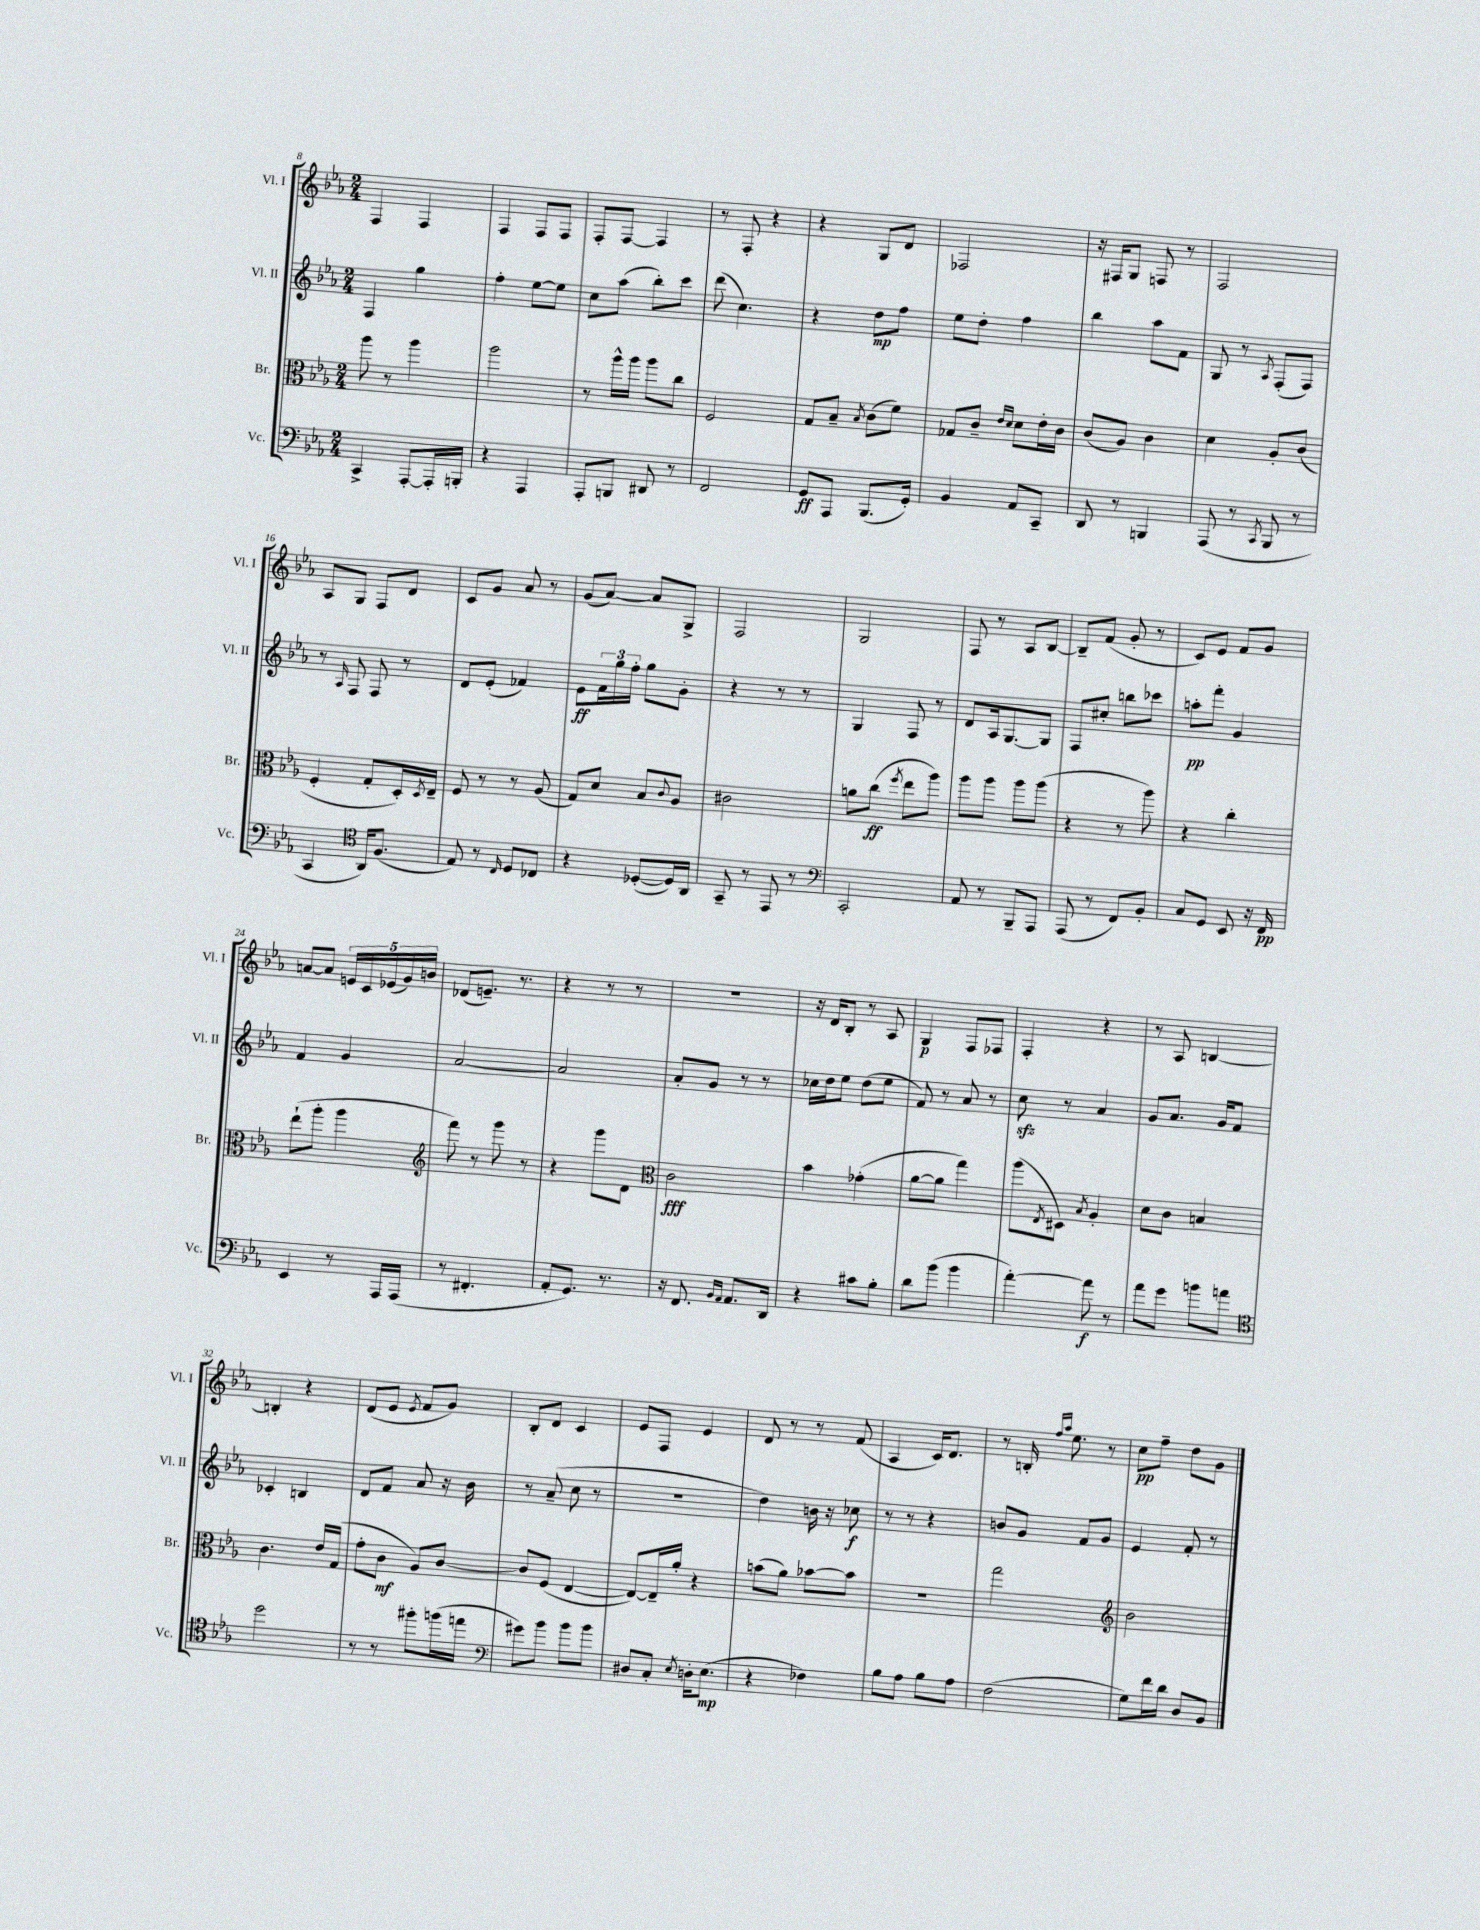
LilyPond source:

<<
\new StaffGroup <<
\new Staff = "s0" \with { instrumentName = "Vl. I" shortInstrumentName = "Vl. I" } {
    \clef treble \key ees \major \numericTimeSignature \time 2/4
    f4 f4 |
    f4 f8 f8 |
    f8-. f8~ f4 |
    r8 f8-. r4 |
    r4 g8 d'8 |
    fes2 |
    r16 fis16 g8 f8 r8 |
    f2 |
    aes8 g8 f8 d'8 |
    c'8 g'8 aes'8 r8 |
    g'8( aes'8~) aes'8 g8-> |
    f2 |
    g2 |
    f8 r8 aes8 bes8~ |
    bes8-- f'8( g'8-. r8 |
    c'8) ees'8 f'8 g'8 |
    a'8~ a'8 \tuplet 5/4 { e'16 c'16 ees'16( g'16) b'16 } |
    des'8( e'8.--) r8. |
    r4 r8 r8 |
    r2 |
    r16 d'16 bes8-. r8 aes8 |
    g4\p f8 fes8 |
    f4-. r4 |
    r8 aes8 b4~ |
    b4-. r4 |
    d'8( ees'8 \acciaccatura { ees'8 } f'8 g'8) |
    bes8-. d'8 c'4 |
    ees'8 f8 ees'4 |
    d'8 r8 r8 f'8( |
    aes4 c'16) d'8. |
    r8 b16-. \grace { f''16 aes''16 } ees''8. r8 |
    c''8\pp f''8-- d''8 g'8 \bar "|." |
}
\new Staff = "s1" \with { instrumentName = "Vl. II" shortInstrumentName = "Vl. II" } {
    \clef treble \key ees \major \numericTimeSignature \time 2/4
    f4 g''4 |
    f''4-. ees''8~ ees''8 |
    c''8 aes''8( bes''8-.) c'''8 |
    d'''8( c''4.) |
    r4 d''8\mp f''8 |
    ees''8 d''8-. f''4 |
    bes''4 aes''8 f'8 |
    g8 r8 \acciaccatura { aes8 } f8-.( f8) |
    r8 \grace { aes16 } f8 f8 r8 |
    d'8 ees'8-.( fes'4) |
    ees'8\ff \tuplet 3/2 { f'16 g''16 f''16-. } g''8 g'8-. |
    r4 r8 r8 |
    g4 f8 r8 |
    d'8 aes16 g8.~ g8 |
    f8 cis''8-. b''8 ces'''8 |
    a''8-.\pp f'''8-. g'4 |
    f'4 g'4 |
    aes'2~ |
    aes'2 |
    aes'8-. g'8 r8 r8 |
    ces''16 d''16 ees''8 d''8( ees''8 |
    f'8) r8 aes'8 r8 |
    c''8\sfz r8 aes'4 |
    g'8 aes'8. g'16 f'8 |
    ces'4-. b4 |
    d'8 f'8 aes'8 r16 bes'16 |
    r8 aes'8--( c''8 r8 |
    r2 |
    d''4) b'16 r16 ces''8\f |
    r8 r8 r4 |
    b'8 g'8 f'8 g'8 |
    ees'4 f'8-. r8 \bar "|." |
}
\new Staff = "s2" \with { instrumentName = "Br." shortInstrumentName = "Br." } {
    \clef alto \key ees \major \numericTimeSignature \time 2/4
    aes''8 r8 aes''4 |
    aes''2 |
    r8 aes''16-^ aes''16 aes''8 c''8 |
    f2 |
    g8 bes8-- \acciaccatura { bes8 } c'8( f'8) |
    ges8 c'8-- \grace { ees'16 d'16 } d'8 ees'16-. c'16 |
    c'8( aes8) c'4 |
    d'4 aes8-. c'8( |
    f4-. g8-. d16-.) \acciaccatura { d8 } ees16-- |
    f8 r8 r8 aes8( |
    g8) d'8 bes8 \appoggiatura { c'8 } aes8 |
    cis'2 |
    a'8 c''8\ff( \acciaccatura { f''8 } ees''8 aes''8) |
    aes''8 aes''8 aes''8 aes''8( |
    r4 r8 aes''8) |
    r4 c''4-. |
    ees''8-!( aes''8-. aes''4 |
    \clef treble f'''8) r8 g'''8 r8 |
    r4 g'''8 d'8 |
    \clef alto c'2\fff |
    bes'4 ges'4-.( |
    aes'8~ aes'8 g''4) |
    aes''8( \acciaccatura { ees8 } dis8) \acciaccatura { bes8 } aes4-. |
    d'8 c'8 b4 |
    c'4. ees'16 g16( |
    g'8-. c'8\mf aes8) c'8~ |
    c'8 f8( ees4~ |
    ees8~) ees16-- aes'16-. r4 |
    b'8( aes'8) bes'8~ bes'8 |
    r2 |
    g''2 |
    \clef treble bes'2 \bar "|." |
}
\new Staff = "s3" \with { instrumentName = "Vc." shortInstrumentName = "Vc." } {
    \clef bass \key ees \major \numericTimeSignature \time 2/4
    c,4-> aes,,8~-. aes,,16-. b,,16-. |
    r4 aes,,4 |
    aes,,8-. b,,8 dis,8 r8 |
    f,2 |
    g,8\ff aes,,8 bes,,8.( g,16-.) |
    bes,4 aes,8 c,8-- |
    d,8 r8 b,,4 |
    aes,,8( r8 \acciaccatura { c,8 } bes,,8 r8 |
    c,4 \clef tenor aes,16) f8.( |
    ees8) r8 \grace { c16 } d8 ces8 |
    r4 des8~-.( des16) aes,16 |
    g,8-- r8 ees,8 r8 |
    \clef bass c,2-. |
    aes,8 r8 bes,,8-- aes,,8 |
    aes,,8( r8 f,8) bes,8-. |
    c8 g,8 ees,8 r16 f,16\pp |
    ees,4 r8 aes,,16 aes,,16( |
    r8 fis,4.-. |
    aes,8-. g,8.) r8. |
    r16 f,8. \grace { bes,16 aes,16 } aes,8. d,16 |
    r4 cis'8 bes8-. |
    d'8 bes'8( bes'4 |
    aes'4~-.) aes'8\f r8 |
    aes'8 g'8 b'8 a'8 |
    \clef tenor d''2 |
    r8 r8 fis''8-. f''16( e''16 |
    \clef bass gis'8) bes'8 bes'8 bes'8 |
    dis8 c8-. \acciaccatura { ees8 } d16-. ees8.\mp( |
    r4 fes4) |
    bes8 aes8 bes8 aes8 |
    f2( |
    g8) f'16 d'16 d8 bes,8 \bar "|." |
}
>>
>>
\layout { \context { \Score currentBarNumber = #8 } }
